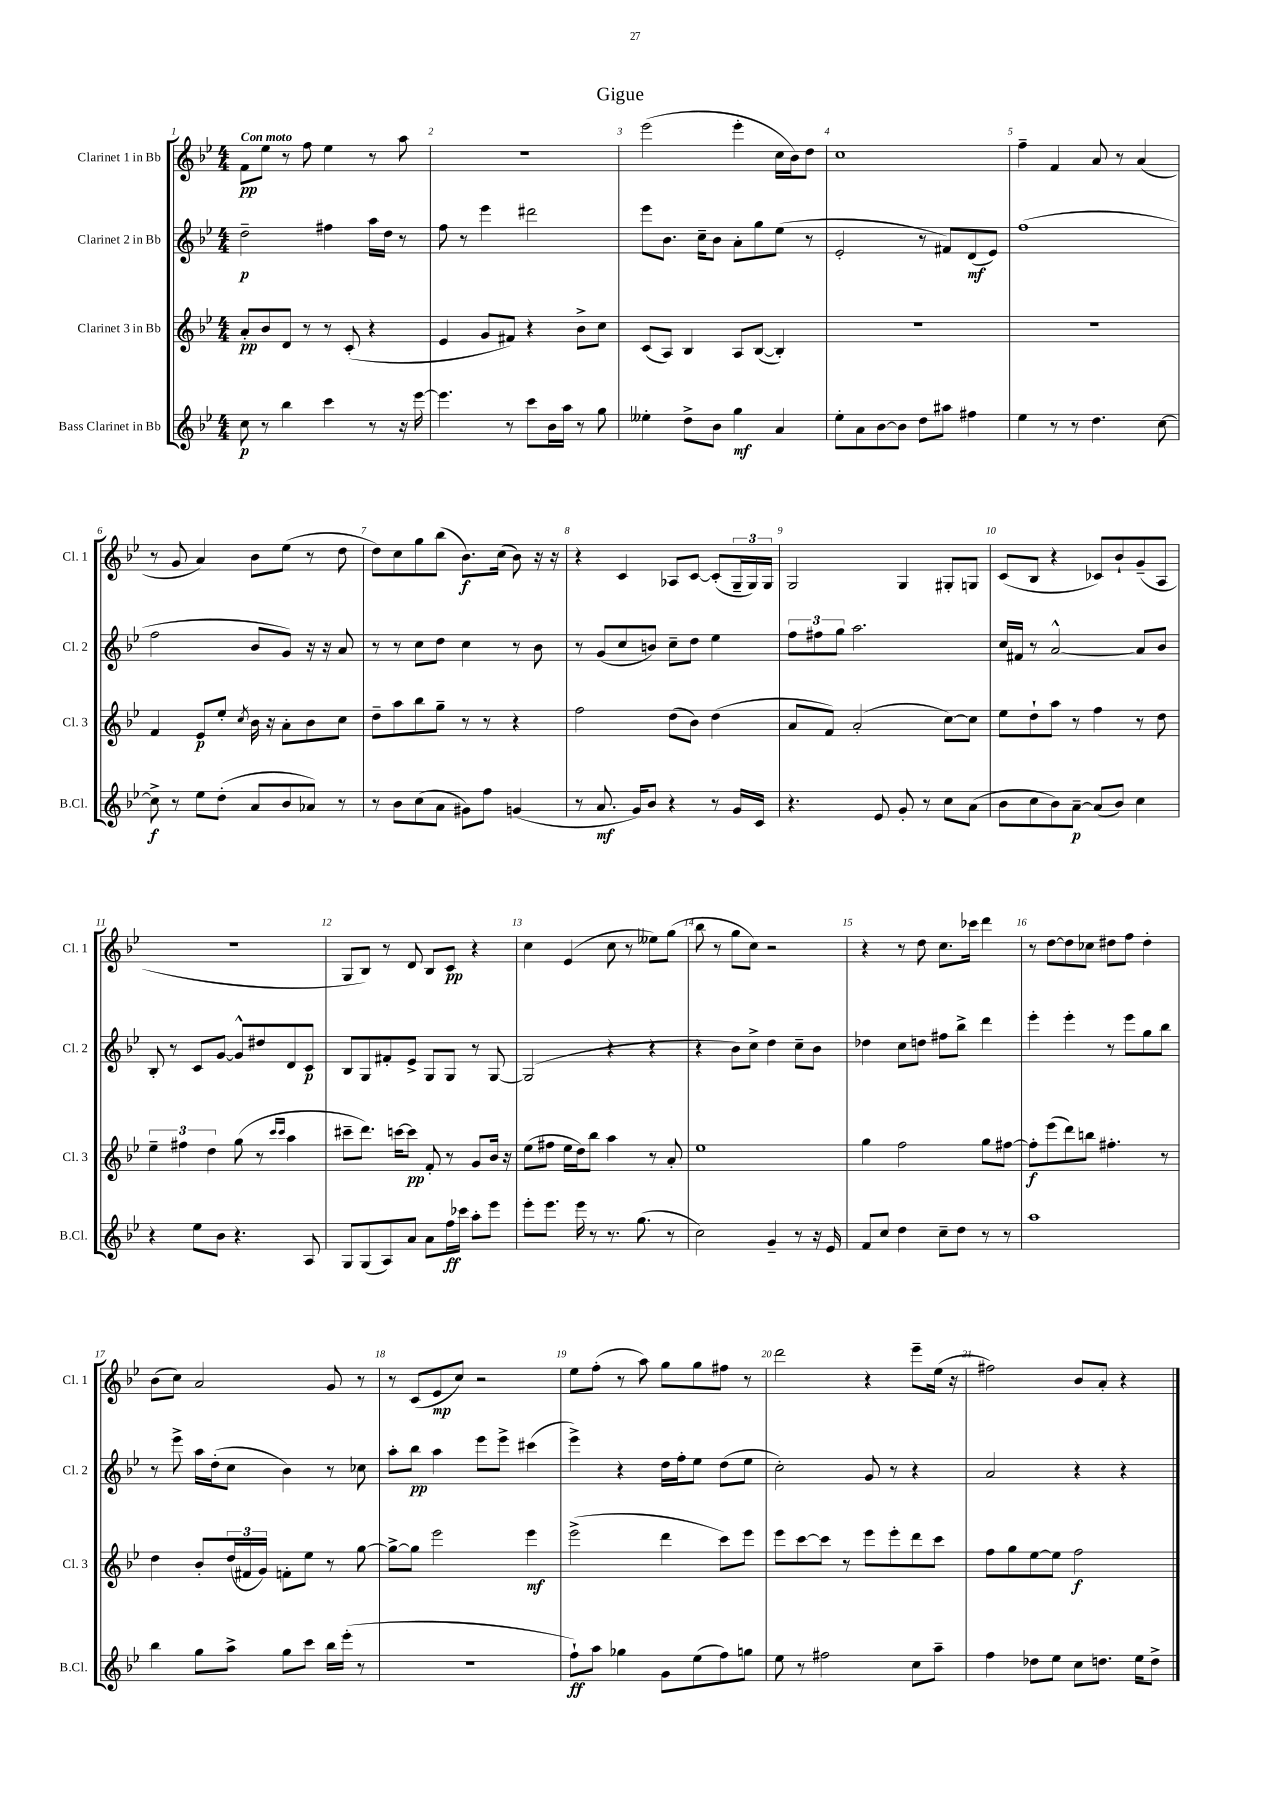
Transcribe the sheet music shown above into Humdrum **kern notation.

**kern	**dynam	**kern	**dynam	**kern	**dynam	**kern	**dynam
*part4	*part4	*part3	*part3	*part2	*part2	*part1	*part1
*staff4	*staff4	*staff3	*staff3	*staff2	*staff2	*staff1	*staff1
*I"Bass Clarinet in Bb	*	*I"Clarinet 3 in Bb	*	*I"Clarinet 2 in Bb	*	*I"Clarinet 1 in Bb	*
*I'B.Cl.	*	*I'Cl. 3	*	*I'Cl. 2	*	*I'Cl. 1	*
*clefG2	*	*clefG2	*	*clefG2	*	*clefG2	*
*k[b-e-]	*	*k[b-e-]	*	*k[b-e-]	*	*k[b-e-]	*
*M4/4	*	*M4/4	*	*M4/4	*	*M4/4	*
=1	=1	=1	=1	=1	=1	=1	=1
!	!	!	!	!	!	!LO:TX:a:B:t=Con moto	!
8cc\	p	8a'/L	pp	2dd~\	p	8f\L	pp
8r	.	8b-/	.	.	.	8ee-\J	.
4bb-\	.	8d/J	.	.	.	8r	.
.	.	8r	.	.	.	8ff\	.
4ccc\	.	8r	.	4ff#X\	.	4ee-\	.
.	.	(8c'/	.	.	.	.	.
8r	.	4r	.	16aa\LL	.	8r	.
.	.	.	.	16dd\JJ	.	.	.
16r	.	.	.	8r	.	8aa\	.
[16eee-\	.	.	.	.	.	.	.
=2	=2	=2	=2	=2	=2	=2	=2
4.eee-\]	.	4e-/	.	8ff\	.	1r	.
.	.	.	.	8r	.	.	.
.	.	8g/L	.	4eee-\	.	.	.
8r	.	8f#X/J)	.	.	.	.	.
8ccc\L	.	4r	.	2ddd#X\	.	.	.
16b-\L	.	.	.	.	.	.	.
16aa\JJ	.	.	.	.	.	.	.
8r	.	8b-^\L	.	.	.	.	.
8gg\	.	8cc\J	.	.	.	.	.
=3	=3	=3	=3	=3	=3	=3	=3
4ee--X'\	.	(8c/L	.	8eee-\L	.	(2eee-\	.
.	.	8A/J)	.	8.b-\J	.	.	.
8dd^\L	.	4B-/	.	.	.	.	.
.	.	.	.	16cc~\KL	.	.	.
8b-\J	.	.	.	8b-\J	.	.	.
4gg\	mf	8A/L	.	8a'\L	.	4eee-'\	.
.	.	([8B-/J	.	8gg\	.	.	.
4a/	.	4B-'/])	.	(8ee-\J	.	16cc\LL	.
.	.	.	.	.	.	16b-\J)	.
.	.	.	.	8r	.	8dd\J	.
=4	=4	=4	=4	=4	=4	=4	=4
8ee-'\L	.	1r	.	2e-'/	.	1cc	.
8a\	.	.	.	.	.	.	.
[8b-\	.	.	.	.	.	.	.
8b-\J]	.	.	.	.	.	.	.
8dd\L	.	.	.	8r	.	.	.
8aa#X\J	.	.	.	8f#X/L)	.	.	.
4ff#X\	.	.	.	(8d/	mf	.	.
.	.	.	.	8e-/J)	.	.	.
=5	=5	=5	=5	=5	=5	=5	=5
4ee-\	.	1r	.	(1ff	.	4ff~\	.
8r	.	.	.	.	.	4f/	.
8r	.	.	.	.	.	.	.
4.dd\	.	.	.	.	.	8a/	.
.	.	.	.	.	.	8r	.
.	.	.	.	.	.	(4a/	.
[8cc\	.	.	.	.	.	.	.
!!LO:LB:g=z
=6	=6	=6	=6	=6	=6	=6	=6
8cc^\]	f	4f/	.	2ff\	.	8r	.
8r	.	.	.	.	.	8g/	.
8ee-\L	.	8e-/L	p	.	.	4a/)	.
(8dd'\J	.	8ee-'/J	.	.	.	.	.
.	.	8qcc/	.	.	.	.	.
8a/L	.	16b-\	.	8b-/L	.	8b-\L	.
.	.	16r	.	.	.	.	.
8b-/	.	8a'\L	.	8g/J)	.	(8ee-\J	.
8a-X/J)	.	8b-\	.	16r	.	8r	.
.	.	.	.	16r	.	.	.
8r	.	8cc\J	.	8a/	.	8dd\	.
=7	=7	=7	=7	=7	=7	=7	=7
8r	.	8dd~\L	.	8r	.	8dd\L)	.
8b-\L	.	8aa\	.	8r	.	8cc\	.
(8cc\	.	8bb-\	.	8cc\L	.	8gg\	.
8a\J	.	8gg~\J	.	8dd\J	.	(8bb-\J	.
8g#X\L)	.	8r	.	4cc\	.	8.b-\L)	f
8ff\J	.	8r	.	.	.	.	.
.	.	.	.	.	.	(16cc\Jk	.
(4gn/	.	4r	.	8r	.	8b-\)	.
.	.	.	.	8b-\	.	16r	.
.	.	.	.	.	.	16r	.
=8	=8	=8	=8	=8	=8	=8	=8
8r	.	2ff\	.	8r	.	4r	.
8.a/	mf	.	.	(8g/L	.	.	.
.	.	.	.	8cc/	.	4c/	.
16g/KL)	.	.	.	.	.	.	.
8b-/J	.	.	.	8bn/J)	.	.	.
4r	.	(8dd\L	.	8cc~\L	.	8A-X/L	.
.	.	8b-\J)	.	8dd\J	.	[8c/J	.
8r	.	(4dd\	.	4ee-\	.	(8c'/L]	.
16g/LL	.	.	.	.	.	24G~/L	.
.	.	.	.	.	.	24G/)	.
16c/JJ	.	.	.	.	.	.	.
.	.	.	.	.	.	24G/JJ	.
=9	=9	=9	=9	=9	=9	=9	=9
4.r	.	8a/L	.	12ff\L	.	2G/	.
.	.	.	.	12ff#X\	.	.	.
.	.	8f/J)	.	.	.	.	.
.	.	.	.	12gg\J	.	.	.
.	.	(2a'/	.	2.aa\	.	.	.
8e-/	.	.	.	.	.	.	.
8g'/	.	.	.	.	.	4G/	.
8r	.	.	.	.	.	.	.
8cc\L	.	[8cc\L)	.	.	.	8G#X'/L	.
(8a\J	.	8cc\J]	.	.	.	8Gn/J	.
=10	=10	=10	=10	=10	=10	=10	=10
8b-\L	.	8ee-\L	.	16cc/LL	.	(8c/L	.
.	.	.	.	16f#X/JJ	.	.	.
8cc\	.	8dd`\	.	8r	.	8B-/J	.
8b-\)	.	8aa\J	.	[2a^^/	.	4r	.
[8a~\J	p	8r	.	.	.	.	.
(8a/L]	.	4ff\	.	.	.	8c-X/L)	.
8b-/J)	.	.	.	.	.	8b-`/	.
4cc\	.	8r	.	8a/L]	.	(8g~/	.
.	.	8dd\	.	8b-/J	.	8A/J	.
!!LO:LB:g=z
=11	=11	=11	=11	=11	=11	=11	=11
4r	.	6ee-~\	.	8B-'/	.	1r	.
.	.	.	.	8r	.	.	.
.	.	6ff#X\	.	.	.	.	.
8ee-\L	.	.	.	8c/L	.	.	.
.	.	6dd\	.	.	.	.	.
8b-\J	.	.	.	[8g/J	.	.	.
4.r	.	(8gg\	.	8g^^/L]	.	.	.
.	.	8r	.	8dd#X/	.	.	.
.	.	16qqccc/LL	.	.	.	.	.
.	.	16qqccc/JJ	.	.	.	.	.
.	.	4aa\	.	8d/	.	.	.
8A/	.	.	.	8c/J	p	.	.
=12	=12	=12	=12	=12	=12	=12	=12
8G/L	.	8ccc#X~\L	.	8B-/L	.	8G/L	.
(8G/	.	8.ddd\J)	.	8G/	.	8B-/J)	.
8A/)	.	.	.	8f#X'/	.	8r	.
.	.	[16cccn\KL	.	.	.	.	.
8a/J	.	8ccc\J]	pp	8e-^/J	.	8d/	.
8a\L	.	8f'/	.	8G/L	.	8B-/L	.
16ff\L	ff	8r	.	8G/J	.	8c/J	pp
16ccc-X\JJ	.	.	.	.	.	.	.
8aa'\L	.	8g/L	.	8r	.	4r	.
8eee-\J	.	16b-/Jk	.	[8G/	.	.	.
.	.	16r	.	.	.	.	.
=13	=13	=13	=13	=13	=13	=13	=13
8eee-'\L	.	(8ee-\L	.	(2G/]	.	4cc\	.
8.eee-\J	.	8ff#X\J	.	.	.	.	.
.	.	16ee-\LL	.	.	.	(4e-/	.
16eee-\	.	16dd\J)	.	.	.	.	.
8r	.	8bb-\J	.	.	.	.	.
8.r	.	4aa\	.	4r	.	8cc\	.
.	.	.	.	.	.	8r	.
(8.gg\	.	.	.	.	.	.	.
.	.	8r	.	4r	.	8ee--X\L)	.
8r	.	8a'/	.	.	.	(8gg\J	.
=14	=14	=14	=14	=14	=14	=14	=14
2cc\)	.	1ee-	.	4r	.	8bb-\	.
.	.	.	.	.	.	8r	.
.	.	.	.	8b-\L)	.	8gg\L	.
.	.	.	.	8cc^\J	.	8cc\J)	.
4g~/	.	.	.	4dd\	.	2r	.
8r	.	.	.	8cc~\L	.	.	.
16r	.	.	.	8b-\J	.	.	.
16e-/	.	.	.	.	.	.	.
=15	=15	=15	=15	=15	=15	=15	=15
8f/L	.	4gg\	.	4dd-X\	.	4r	.
8cc/J	.	.	.	.	.	.	.
4dd\	.	2ff\	.	8cc\L	.	8r	.
.	.	.	.	8ddn\J	.	8dd\	.
8cc~\L	.	.	.	8ff#X\L	.	8.cc\L	.
8dd\J	.	.	.	8bb-^\J	.	.	.
.	.	.	.	.	.	16ccc-X\Jk	.
8r	.	8gg\L	.	4ddd\	.	4ddd\	.
8r	.	[8ff#X\J	.	.	.	.	.
=16	=16	=16	=16	=16	=16	=16	=16
1aa	.	8ff#'\L]	f	4eee-'\	.	8r	.
.	.	(8eee-\	.	.	.	[8dd\L	.
.	.	8ddd\)	.	4eee-'\	.	8dd\]	.
.	.	8bbn\J	.	.	.	8cc-X\J	.
.	.	4.ff#X'\	.	8r	.	8dd#X\L	.
.	.	.	.	8eee-\L	.	8ff\J	.
.	.	.	.	8gg\	.	4dd#'\	.
.	.	8r	.	8bb-\J	.	.	.
!!LO:LB:g=z
=17	=17	=17	=17	=17	=17	=17	=17
4bb-\	.	4dd\	.	8r	.	(8b-\L	.
.	.	.	.	8eee-^\	.	8cc\J)	.
8gg\L	.	8b-'/L	.	16aa\LL	.	2a/	.
.	.	.	.	(16dd'\J	.	.	.
8aa^\J	.	(24dd/L	.	8cc\J	.	.	.
.	.	24f#X/	.	.	.	.	.
.	.	24g/JJ)	.	.	.	.	.
8gg\L	.	8fn'\L	.	4b-\)	.	.	.
8ccc\J	.	8ee-\J	.	.	.	.	.
16bb-\LL	.	8r	.	8r	.	8g/	.
(16eee-'\JJ	.	.	.	.	.	.	.
8r	.	[8gg\	.	8cc-X\	.	8r	.
=18	=18	=18	=18	=18	=18	=18	=18
1r	.	8gg^\L_	.	8aa'\L	.	8r	.
.	.	8gg\J]	.	8bb-\J	pp	(8c/L	.
.	.	2eee-\	.	4aa\	.	8e-/	mp
.	.	.	.	.	.	8cc/J)	.
.	.	.	.	8eee-\L	.	2r	.
.	.	.	.	8eee-^\J	.	.	.
.	.	4eee-\	mf	(4ccc#X\	.	.	.
=19	=19	=19	=19	=19	=19	=19	=19
8ff`\L)	ff	(2eee-^\	.	4eee-^\)	.	8ee-\L	.
8aa\J	.	.	.	.	.	(8ff'\J	.
4gg-X\	.	.	.	4r	.	8r	.
.	.	.	.	.	.	8aa\)	.
8g\L	.	4ddd\	.	16dd\LL	.	8gg\L	.
.	.	.	.	16ff'\J	.	.	.
(8ee-\	.	.	.	8ee-\J	.	8gg\	.
8ff\)	.	8ccc\L)	.	(8dd\L	.	8ff#X\J	.
8ggn\J	.	8eee-\J	.	8ee-\J	.	8r	.
=20	=20	=20	=20	=20	=20	=20	=20
8ee-\	.	8eee-\L	.	2cc'\)	.	2ddd\	.
8r	.	[8ccc\	.	.	.	.	.
2ff#X\	.	8ccc\J]	.	.	.	.	.
.	.	8r	.	.	.	.	.
.	.	8eee-\L	.	8g/	.	4r	.
.	.	8eee-'\	.	8r	.	.	.
8cc\L	.	8ddd\	.	4r	.	8eee-~\L	.
8aa~\J	.	8ccc\J	.	.	.	(16ee-\Jk	.
.	.	.	.	.	.	16r	.
=21	=21	=21	=21	=21	=21	=21	=21
4ff\	.	8ff\L	.	2a/	.	2ff#X\)	.
.	.	8gg\	.	.	.	.	.
8dd-X\L	.	[8ee-\	.	.	.	.	.
8ee-\J	.	8ee-\J]	.	.	.	.	.
8cc\L	.	2ff\	f	4r	.	8b-/L	.
8.ddn\J	.	.	.	.	.	8a'/J	.
.	.	.	.	4r	.	4r	.
16ee-\KL	.	.	.	.	.	.	.
8dd^\J	.	.	.	.	.	.	.
==	==	==	==	==	==	==	==
*-	*-	*-	*-	*-	*-	*-	*-
